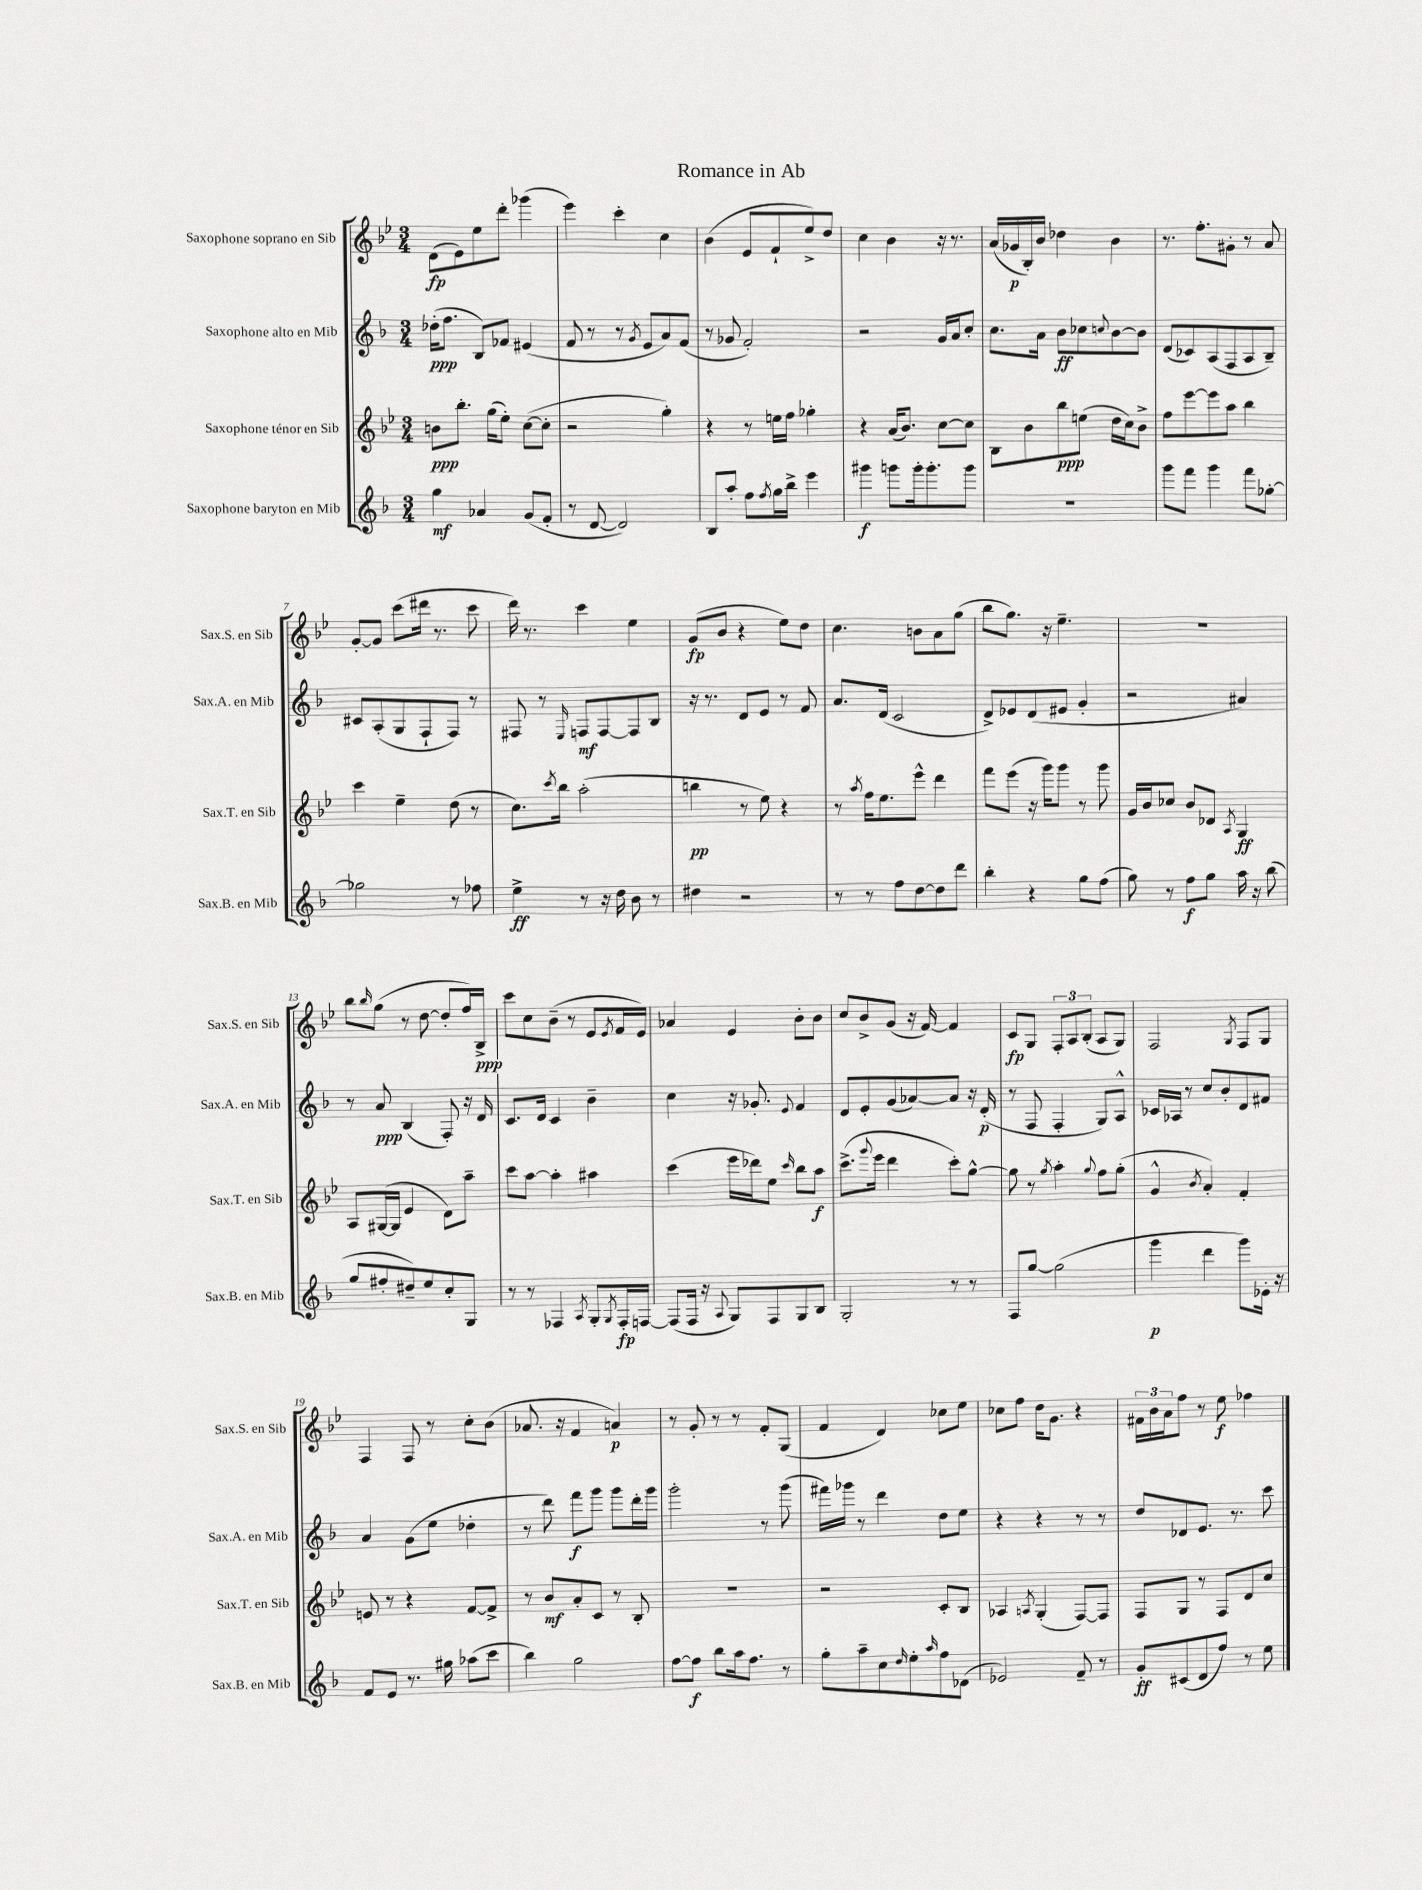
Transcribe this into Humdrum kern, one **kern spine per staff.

**kern	**kern	**kern	**kern
*staff4	*staff3	*staff2	*staff1
*clefG2	*clefG2	*clefG2	*clefG2
*k[b-]	*k[b-e-]	*k[b-]	*k[b-e-]
*M3/4	*M3/4	*M3/4	*M3/4
4gg	8b	(16dd-'	(8d
.	.	8.ff	.
.	8.bb-'	.	8e-)
4a-	.	8B-)	8ee-
.	(16gg	.	.
.	8ee-')	8f-	8ddd'
(8g	([8cc	(4e#	(4ggg-
8f'	8cc']	.	.
=	=	=	=
8r	2r	8f	4eee-)
[8d	.	8r	.
2d])	.	8r	4ccc'
.	.	8qg	.
.	.	8e	.
.	4gg')	8a)	4cc
.	.	(8f	.
=	=	=	=
8B-	4r	8r	(4b-
8aa'	.	8g-	.
8ff	8r	2f')	8e-
8qff	.	.	.
16gg	16ee	.	8f`
16bb-^	16ff	.	.
4eee	4gg-'	.	8ee-^)
.	.	.	8dd
=	=	=	=
4ggg#	4r	2r	4cc
8ggg	(16a	.	4b-
.	8.b-)	.	.
16ggg'	.	.	.
8.ggg'	.	.	.
.	[8cc	16g	16r
.	.	16a	8.r
8ggg	8cc]	8cc'	.
=	=	=	=
2.r	8B-	8.cc	(16a
.	.	.	16g-
.	8b-	.	16B-')
.	.	16a	16b-
.	8bb-	8b-	4dd-
.	(8ee	8cc-	.
.	.	8qqcc	.
.	16dd	[8b-	4b-
.	16cc)	.	.
.	8b-^	8b-]	.
=	=	=	=
8ggg	8ff	(8d	8.r
8fff	[8eee-	8c-)	.
.	.	.	8.ff'
4ggg	8eee-]	(8A	.
.	8aa	8F	8g#'
8fff	4bb-	8A	8r
[8gg-'	.	8B-~)	8a
=	=	=	=
2gg-]	4ccc	8c#	[8g'
.	.	(8A'	8g]
.	4ee-~	8G	(8ccc
.	.	8F`	16ddd#
.	.	.	8.r
8r	(8dd	8F)	.
8ff-	8r	8r	8ccc
=	=	=	=
4ee^	8.cc)	8F#	16ddd)
.	.	.	8.r
.	.	8r	.
.	8qccc	.	.
.	16bb-	.	.
.	.	16qqE	.
8r	(2aa'	8F	4ccc
16r	.	[8F	.
16dd	.	.	.
8b-	.	8F]	4ee-
8r	.	8B-	.
=	=	=	=
4dd#	4bb	16r	(8g
.	.	8.r	.
.	.	.	8b-
2r	8r	8d	4r
.	8ee-)	8e	.
.	4r	8r	8ee-)
.	.	8f	8dd
=	=	=	=
8r	8r	8.a	4.cc
.	8qaa	.	.
8r	16ff	.	.
.	8.ee-	(16d	.
8ff	.	2c	.
[8dd	8eee-^^	.	8b
8dd]	4ddd	.	8a
8ddd	.	.	(8gg
=	=	=	=
4bb-'	8fff	8d^)	8bb-
.	(8eee-	8e-	8.gg)
4r	16r	(8d	.
.	16ggg)	.	16r
.	8ggg	8e#	4.ee-~
8gg	8r	4g'	.
(8ff	8ggg	.	.
=	=	=	=
8gg)	16g	2r	2.r
.	16b-	.	.
8r	8cc-	.	.
8ff	8b-	.	.
8gg	8d-	.	.
.	8qA	.	.
16aa	4G	4a#)	.
16r	.	.	.
(8bb-	.	.	.
=	=	=	=
8gg	8A	8r	8bb-
.	.	.	16qqbb-
8ff#'	([16G#	8a	(8gg
.	16G#]	.	.
8dd#~)	4e-	(4B-	8r
8ee	.	.	[8dd
8cc'	8d)	8F')	8dd']
8G	8aa~	16r	16ff)
.	.	16d	16B-^
=	=	=	=
8r	8ccc	8.c	8ccc
8r	[8aa	.	8cc
.	.	16d	.
4F-	4aa']	4c	(8b-~
.	.	.	8r
8qA	.	.	.
8G'	4aa#	4b-~	8e-
8qG	.	.	8qe-
16F-'	.	.	16f
[16F	.	.	16e-)
=	=	=	=
(8F]	(4ccc	4cc	4a-
16F	.	.	.
16r	.	.	.
8qqA	.	.	.
8G)	16eee-	16r	4e-
.	16ddd-)	8.g-'	.
8F	8ee-	.	.
.	16qqccc	8qqe	.
8G	8bb-	4f	8b-'
8B-	8aa	.	8b-
=	=	=	=
2G'	(8.ccc^	8d	8cc
.	.	8e'	8b-^
.	8qqggg	.	.
.	16eee-	.	.
.	4ddd	(8g	(8g
.	.	[8a-)	16r
.	.	.	[16f)
8r	8ccc')	8a-]	4f]
8r	[8gg^^	16r	.
.	.	(16d'	.
=	=	=	=
8F	8gg]	8r	8c
[8gg	8r	8F	8G
.	8qgg	.	.
(2gg]	4aa'	4F'	12F'
.	.	.	12A
.	.	.	(12B-'
.	8qqgg	.	.
.	8ff	8G)	8A
.	(8gg'	8A^^	8G)
=	=	=	=
4ggg	4g^^	16c-	2F
.	.	16A-	.
.	.	8r	.
.	8qb-	.	.
4ddd	4a')	8cc	.
.	.	8b-'	.
.	.	.	8qG
8ggg)	4f'	8d	8F
16e-'	.	8f#	8G
16r	.	.	.
=	=	=	=
8f	8e	4a	4F
8e	8r	.	.
8.r	4r	(8g	8F
.	.	8ee	8r
16gg#	.	.	.
(8aa-	[8f	4dd-'	8cc'
8ccc	8f^]	.	(8b-
=	=	=	=
4bb-)	8r	8r	8.a-
.	8b-	8ddd)	.
.	.	.	16r
2gg	8a'	8fff	4f
.	8c	8ggg	.
.	8r	8ggg	4a)
.	8B-'	16ddd'	.
.	.	16ggg	.
=	=	=	=
[8ff	2.r	2ggg'	8r
8ff]	.	.	8g'
8bb-	.	.	8r
16aa	.	.	8r
8.ff	.	.	.
.	.	8r	8f'
8r	.	(8ggg	(8G
=	=	=	=
8gg'	2r	16fff#)	4f
.	.	16ggg-	.
8aa~	.	8r	.
8cc	.	4ddd	4d)
16qqdd	.	.	.
8ee'	.	.	.
16qqaa	.	.	.
8ff	8c'	8dd	8cc-
(8d-	8B-	8ee	8ee-
=	=	=	=
2e-)	4A-	4r	8cc-
.	.	.	8ff
.	8qA	.	.
.	(4G'	4r	16dd
.	.	.	8.g
8f~	[8F)	8r	4r
8r	8F]	8r	.
=	=	=	=
8g'	8F	8dd	24f#
.	.	.	24b-
.	.	.	24a
(8c#	8G	8d-	8ff
8d	8r	8.e	8r
8ff)	8F	.	8ee-
.	.	8.r	.
8r	8d	.	4ff-
8ee	8cc	8ccc	.
==	==	==	==
*-	*-	*-	*-
